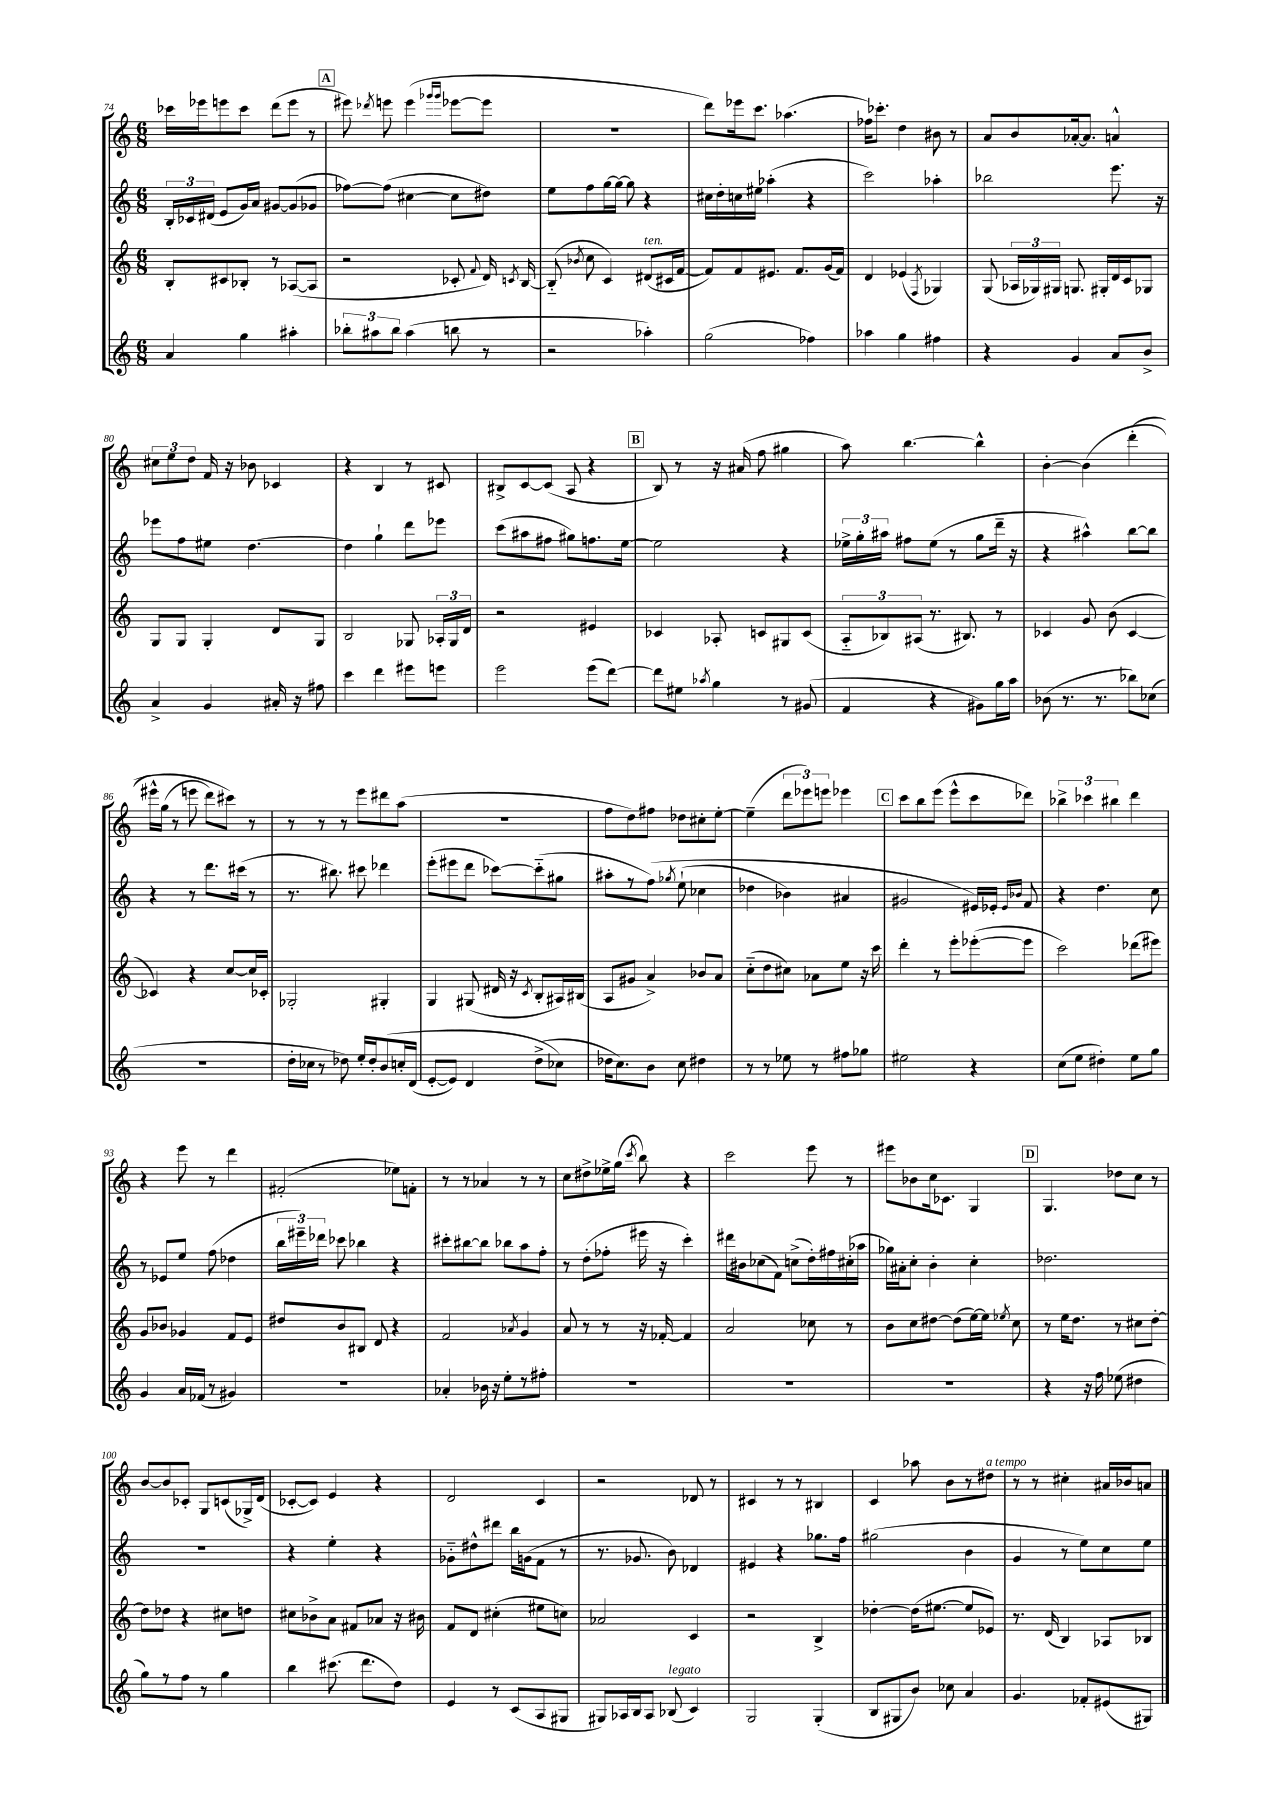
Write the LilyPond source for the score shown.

<<
\new StaffGroup <<
\new Staff = "s0" {
    \clef treble \key c \major \numericTimeSignature \time 6/8
    \autoBeamOff ces'''16[ ees'''16 e'''8 ces'''8] d'''8[( e'''8] r8 |
    \mark \markup { \box "A" } eis'''8) \acciaccatura { des'''8 } e'''8 e'''4( \grace { ges'''16[ ges'''16] } ees'''8[~ ees'''8] |
    R2. |
    d'''8[) ees'''16 c'''8.] aes''4.( |
    fes''16[) ces'''8.]-. d''4 bis'8 r8 |
    a'8[ b'8 aes'16~-. aes'8.] a'4-^ |
    \tuplet 3/2 { cis''8[ e''8 d''8] } f'16 r16 bes'8 ces'4 |
    r4 b4 r8 cis'8 |
    bis8[-> c'8~ c'8]( a8 r4 |
    \mark \markup { \box "B" } b8) r8 r16 ais'16( f''8 gis''4 |
    a''8) b''4.~ b''4-^ |
    b'4~-. b'4( d'''4-.\( |
    eis'''16[-^) g''16]( r8 e'''8 d'''8[) cis'''8]\) r8 |
    r8 r8 r8 e'''8[ dis'''8 a''8]( |
    R2. |
    f''8[ d''8) fis''8] des''8[ cis''8-. e''8]~-. |
    e''4--( \tuplet 3/2 { d'''8[ ees'''8) e'''8] } ees'''4 |
    \mark \markup { \box "C" } c'''8[ b''8 e'''8]( e'''8[-^ c'''8 des'''8]) |
    \tuplet 3/2 { bes''4-> ces'''4 bis''4 } d'''4 |
    r4 e'''8 r8 d'''4 |
    fis'2-.( ees''8[) f'8]-. |
    r8 r8 aes'4 r8 r8 |
    c''8[ dis''8-> ees''16-> g''16]( \acciaccatura { c'''8 } b''8) r4 |
    c'''2 e'''8 r8 |
    eis'''8[ bes'8 c''16 ces'8.] g4 |
    \mark \markup { \box "D" } g4. des''8[ c''8] r8 |
    b'8[~ b'8 ces'8]-. g8[ c'8( ges16->) d'16]( |
    ces'8[~-. ces'8]) e'4 r4 |
    d'2 c'4 |
    r2 des'8 r8 |
    cis'4 r8 r8 bis4 |
    c'4 aes''8 b'8[ r8 dis''8]^\markup { \italic "a tempo" } |
    r8 r8 cis''4-. ais'16[ bes'16 a'8] \bar "|." |
}
\new Staff = "s1" {
    \clef treble \key c \major \numericTimeSignature \time 6/8
    \autoBeamOff \tuplet 3/2 { b16[-. ces'16 dis'16]( } e'8[ g'16) a'16] gis'8[~ gis'8( ges'8] |
    \mark \markup { \box "A" } fes''8[~) fes''8]( cis''4~ cis''8[ dis''8]) |
    e''8[ f''8 g''16~ g''16]~ g''8 r4 |
    cis''16[ d''16-. c''16 eis''16] aes''4-.( r4 |
    c'''2) aes''4-. |
    bes''2 e'''8. r16 |
    ees'''8[ f''8 eis''8] d''4.~ |
    d''4 g''4-! d'''8[ ees'''8] |
    c'''8[( ais''8 fis''8] gis''8[) f''8. e''16]~ |
    \mark \markup { \box "B" } e''2 r4 |
    \tuplet 3/2 { ees''16[-> g''16-. ais''16] } fis''8[ ees''8]( r8 g''8[ d'''16]-- r16 |
    r4 ais''4-^) b''8[~ b''8] |
    r4 r8 d'''8.[ cis'''16]( r8 |
    r8. bis''8.) cis'''8 des'''4 |
    e'''8[-.( eis'''8 d'''8] ces'''8[~) ces'''8-_( gis''8] |
    ais''8[-. r8 f''8])\( \acciaccatura { ges''8 } e''8-!( ces''4 |
    des''4 bes'4) ais'4 |
    \mark \markup { \box "C" } gis'2 eis'16[\) ees'16]-. \grace { ees'16[ bes'16] } f'8 |
    r4 d''4. c''8 |
    r8 ees'8[ e''8] f''8( des''4 |
    \tuplet 3/2 { b''16[ eis'''16--) des'''16] } ces'''8 bes''4 r4 |
    cis'''8[-. bis''8~ bis''8] bes''8[ a''8 f''8]-. |
    r8 d''8[-.( fes''8]-. eis'''16 r16 c'''4-.) |
    dis'''16[ bis'16 ces''8( f'8]) c''8[->( d''16-.) fis''16 cis''16-.( aes''16] |
    ges''16[) ais'16-. c''8]-. b'4-. c''4-. |
    \mark \markup { \box "D" } des''2. |
    R2. |
    r4 e''4-. r4 |
    ges'8[-_ dis''8-^ dis'''8] b''16[ g'16( f'8] r8 |
    r8. ges'8. b'8) des'4 |
    eis'4 r4 ges''8.[ f''16] |
    gis''2( b'4 |
    g'4 r8 e''8[) c''8 e''8] \bar "|." |
}
\new Staff = "s2" {
    \clef treble \key c \major \numericTimeSignature \time 6/8
    \autoBeamOff b8[-. cis'8 bes8]-. r8 aes8[~( aes8] |
    \mark \markup { \box "A" } r2 ces'8-. \appoggiatura { f'8 } d'16) \acciaccatura { c'8 } b16~ |
    b8-_( \acciaccatura { bes'8 } c''8 c'4) dis'8[^\markup { \italic "ten." }( cis'16 f'16]~ |
    f'8[) f'8 eis'8.] f'8.[ g'16( f'16]) |
    d'4 ees'4( \acciaccatura { f8 } ges4) |
    g8( \tuplet 3/2 { aes16[ ges16) gis16] } g8. gis16[-. d'16 c'16 ges8] |
    g8[ g8] g4-. d'8[ g8] |
    b2 ges8 \tuplet 3/2 { aes16[-. ges16 d'16] } |
    r2 eis'4 |
    \mark \markup { \box "B" } ces'4 aes8-. c'8[ gis8 c'8]( |
    \tuplet 3/2 { a8[-_ bes8) ais8]( } r8. bis8.) r8 |
    ces'4 g'8 b'8( ces'4~ |
    ces'4) r4 c''8[~ c''16 ces'16]-. |
    ges2-. gis4-. |
    g4 gis8( dis'16 r16 \acciaccatura { c'8 } b8[-. ais16) bis16]( |
    a8[ gis'8] a'4->) bes'8[ a'8] |
    c''8[-_( d''8 cis''8]) aes'8[ e''8] r16 c'''16 |
    \mark \markup { \box "C" } d'''4-. r8 e'''8[-. ees'''8~-.( ees'''8] |
    c'''2) des'''8[( eis'''8]) |
    g'8[ bes'8] ges'4 f'8[ e'8] |
    dis''8[ b'8 bis8] d'8 r4 |
    f'2 \acciaccatura { aes'8 } g'4 |
    a'8 r8 r8 r16 fes'16~-. fes'4 |
    a'2 ces''8 r8 |
    b'8[ c''8 dis''8]~ dis''8[( e''16~) e''16] \acciaccatura { ees''8 } c''8 |
    \mark \markup { \box "D" } r8 e''16[ d''8.] r8 cis''8[ d''8]~-. |
    d''8[ des''8] r4 cis''8[ d''8] |
    cis''8[ bes'8-> a'8] fis'8[ aes'8] r16 bis'16 |
    f'8[ d'8] cis''4-.( eis''8[ c''8]) |
    aes'2 c'4 |
    r2 b4-> |
    des''4~-. des''16[( eis''8.]~ eis''8[ ees'8]) |
    r8. d'16( b4) aes8[ bes8] \bar "|." |
}
\new Staff = "s3" {
    \clef treble \key c \major \numericTimeSignature \time 6/8
    \autoBeamOff a'4 g''4 ais''4-. |
    \mark \markup { \box "A" } \tuplet 3/2 { bes''8[-. ais''8 bes''8] } ais''4( b''8 r8 |
    r2 aes''4-.) |
    g''2( fes''4) |
    aes''4 g''4 fis''4 |
    r4 g'4 a'8[ b'8]-> |
    a'4-> g'4 ais'16-. r16 fis''8 |
    c'''4 d'''4 eis'''8[ e'''8] |
    e'''2 e'''8[( d'''8]~) |
    \mark \markup { \box "B" } d'''8[ eis''8] \acciaccatura { aes''8 } g''4 r8 gis'8( |
    f'4 r4 gis'8[) g''16 a''16] |
    bes'8( r8. r8. bes''8[) ces''8]( |
    R2. |
    d''16[-. ces''16] r8 des''8) e''16[-. des''16-. b'8\( c''16-. d'16]( |
    e'8[~-. e'8]) d'4 d''8[->( ces''8]\) |
    des''16[ c''8.) b'8] c''8 dis''4 |
    r8 r8 ees''8 r8 fis''8[ ges''8] |
    \mark \markup { \box "C" } eis''2 r4 |
    c''8[( e''8] dis''4-.) e''8[ g''8] |
    g'4 a'16[ fes'16]( r8 gis'4) |
    r2. |
    aes'4-. bes'16 r16 e''8[-. r8 fis''8]-. |
    R2. |
    R2. |
    R2. |
    \mark \markup { \box "D" } r4 r16 f''16 ees''8( dis''4 |
    g''8[) r8 f''8] r8 g''4 |
    b''4 cis'''8.( d'''8.[ d''8]) |
    e'4 r8 c'8[( a8 gis8] |
    gis8[) aes16 b16 aes8] bes8^\markup { \italic "legato" }( c'4) |
    g2 g4-.( |
    b8[ gis8 b'8]) ces''8 a'4 |
    g'4. fes'8[-. eis'8( gis8]) \bar "|." |
}
>>
>>
\layout { \context { \Score currentBarNumber = #74 } }
